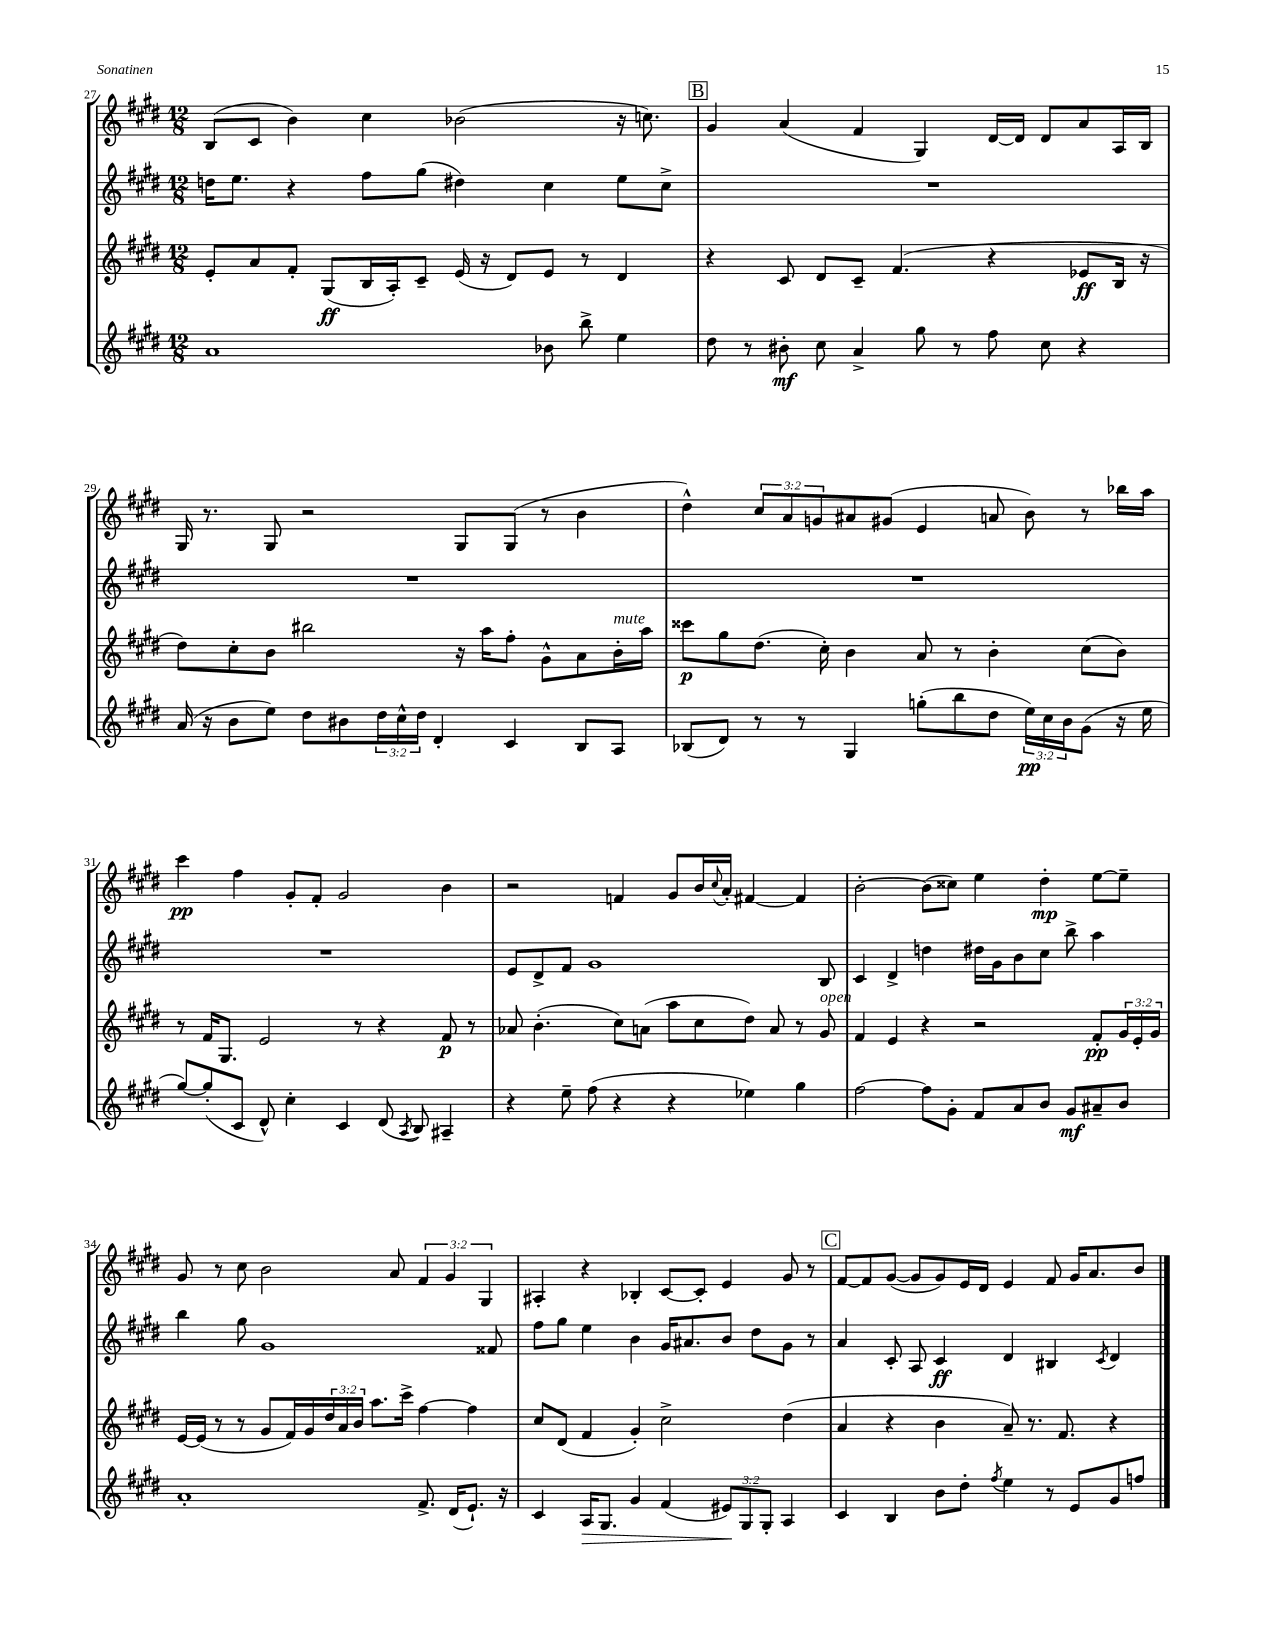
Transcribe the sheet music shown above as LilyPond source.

<<
\new StaffGroup <<
\new Staff = "s0" {
    \clef treble \key e \major \numericTimeSignature \time 12/8 \override Staff.TupletNumber.text = #tuplet-number::calc-fraction-text
    b8( cis'8 b'4) cis''4 bes'2( r16 c''8.) |
    \mark \markup { \box "B" } gis'4 a'4( fis'4 gis4) dis'16~ dis'16 dis'8 a'8 a16 b16 |
    gis16 r8. gis8 r2 gis8 gis8( r8 b'4 |
    dis''4-^) \tuplet 3/2 { cis''8 a'8 g'8 } ais'8 gis'8( e'4 a'8 b'8) r8 bes''16 a''16 |
    cis'''4\pp fis''4 gis'8-. fis'8-. gis'2 b'4 |
    r2 f'4 gis'8 b'16 \appoggiatura { cis''8 } a'16-. fis'4~ fis'4 |
    b'2~-. b'8( cisis''8) e''4 dis''4-.\mp e''8~ e''8-- |
    gis'8 r8 cis''8 b'2 a'8 \tuplet 3/2 { fis'4 gis'4 gis4 } |
    ais4-. r4 bes4-. cis'8~ cis'8-. e'4 gis'8 r8 |
    \mark \markup { \box "C" } fis'8~ fis'8 gis'8~( gis'8 gis'8) e'16 dis'16 e'4 fis'8 gis'16 a'8. b'8 \bar "|." |
}
\new Staff = "s1" {
    \clef treble \key e \major \numericTimeSignature \time 12/8
    d''16 e''8. r4 fis''8 gis''8( dis''4) cis''4 e''8 cis''8-> |
    \mark \markup { \box "B" } R1. |
    R1. |
    R1. |
    R1. |
    e'8 dis'8-> fis'8 gis'1 b8 |
    cis'4 dis'4-> d''4 dis''16 gis'16 b'8 cis''8 b''8-> a''4 |
    b''4 gis''8 gis'1 fisis'8 |
    fis''8 gis''8 e''4 b'4 gis'16 ais'8. b'8 dis''8 gis'8 r8 |
    \mark \markup { \box "C" } a'4 cis'8-. a8 cis'4\ff dis'4 bis4 \acciaccatura { cis'8 } dis'4 \bar "|." |
}
\new Staff = "s2" {
    \clef treble \key e \major \numericTimeSignature \time 12/8 \override Staff.TupletNumber.text = #tuplet-number::calc-fraction-text
    e'8-. a'8 fis'8-. gis8\ff( b16 a16-.) cis'8-- e'16( r16 dis'8) e'8 r8 dis'4 |
    \mark \markup { \box "B" } r4 cis'8 dis'8 cis'8-- fis'4.( r4 ees'8\ff b16 r16 |
    dis''8) cis''8-. b'8 bis''2 r16 a''16 fis''8-. gis'8-^ a'8 b'16-.^\markup { \italic "mute" } a''16 |
    cisis'''8\p gis''8 dis''8.( cis''16-.) b'4 a'8 r8 b'4-. cis''8( b'8) |
    r8 fis'16 gis8. e'2 r8 r4 fis'8\p r8 |
    aes'8 b'4.-.( cis''8) a'8( a''8 cis''8 dis''8) a'8 r8 gis'8^\markup { \italic "open" } |
    fis'4 e'4 r4 r2 fis'8-.\pp \tuplet 3/2 { gis'16 e'16-. gis'16 } |
    e'16~ e'16( r8 r8 gis'8 fis'16) gis'16 \tuplet 3/2 { dis''16 a'16 b'16 } a''8. cis'''16-> fis''4~ fis''4 |
    cis''8 dis'8( fis'4 gis'4-.) cis''2-> dis''4( |
    \mark \markup { \box "C" } a'4 r4 b'4 a'8--) r8. fis'8. r4 \bar "|." |
}
\new Staff = "s3" {
    \clef treble \key e \major \numericTimeSignature \time 12/8 \override Staff.TupletNumber.text = #tuplet-number::calc-fraction-text
    a'1 bes'8 b''8-> e''4 |
    \mark \markup { \box "B" } dis''8 r8 bis'8-.\mf cis''8 a'4-> gis''8 r8 fis''8 cis''8 r4 |
    a'16( r16 b'8 e''8) dis''8 bis'8 \tuplet 3/2 { dis''16 cis''16-^ dis''16 } dis'4-. cis'4 b8 a8 |
    bes8( dis'8) r8 r8 gis4 g''8-.( b''8 dis''8 \tuplet 3/2 { e''16\pp) cis''16 b'16 } gis'8( r16 e''16 |
    gis''8~) gis''8-.( cis'8 dis'8-^) cis''4-. cis'4 dis'8( \acciaccatura { a8 } b8) ais4-- |
    r4 e''8-- fis''8( r4 r4 ees''4) gis''4 |
    fis''2~ fis''8 gis'8-. fis'8 a'8 b'8 gis'8\mf ais'8-- b'8 |
    a'1-. fis'8.-> dis'16( e'8.-!) r16 |
    cis'4 a16\> gis8. gis'4 fis'4( \tuplet 3/2 { eis'8\!) gis8 gis8-. } a4 |
    \mark \markup { \box "C" } cis'4 b4 b'8 dis''8-. \acciaccatura { fis''8 } e''4 r8 e'8 gis'8 f''8 \bar "|." |
}
>>
>>
\layout { \context { \Score currentBarNumber = #27 } }
